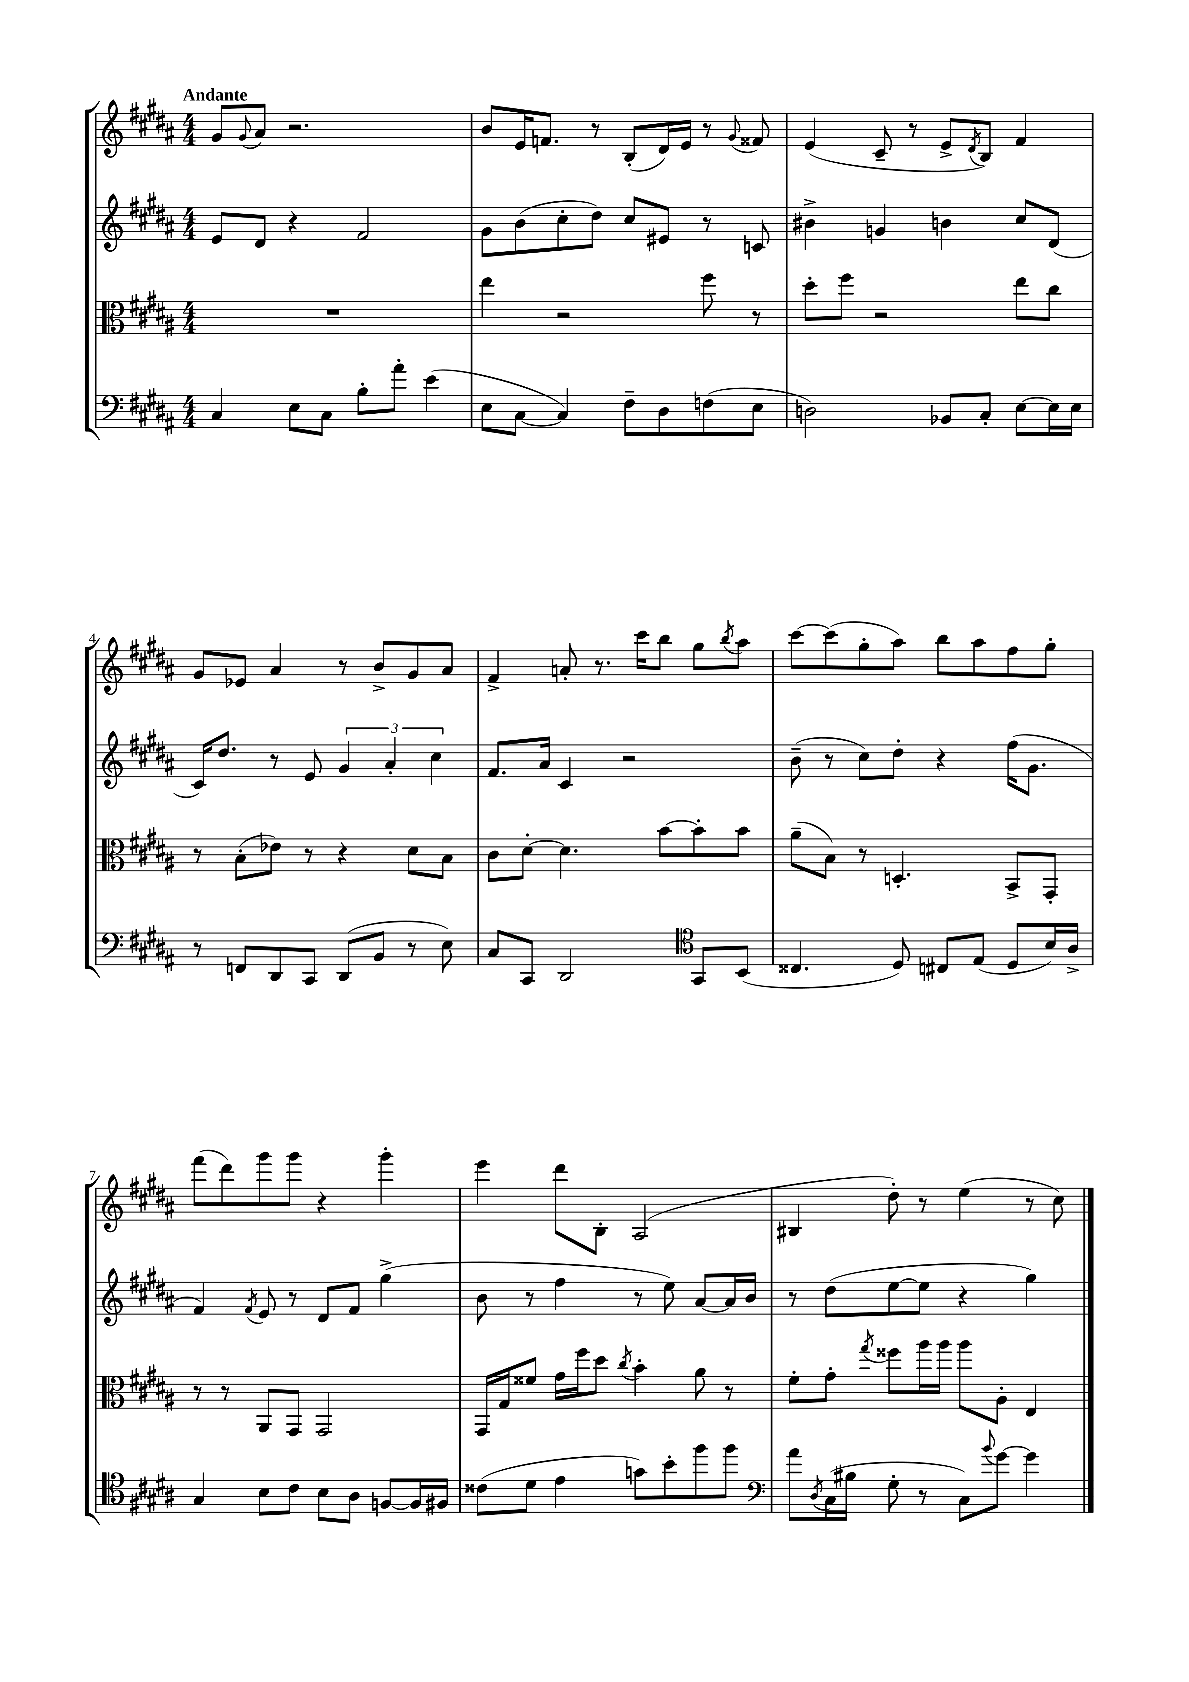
<<
\new StaffGroup <<
\new Staff = "s0" {
    \clef treble \key b \major \numericTimeSignature \time 4/4 \tempo "Andante"
    gis'8 \appoggiatura { gis'8 } ais'8 r2. |
    b'8 e'16 f'8. r8 b8-.( dis'16) e'16 r8 \appoggiatura { gis'8 } fisis'8 |
    e'4( cis'8-- r8 e'8-> \acciaccatura { dis'8 } b8) fis'4 |
    gis'8 ees'8 ais'4 r8 b'8-> gis'8 ais'8 |
    fis'4-> a'8-. r8. cis'''16 b''8 gis''8 \acciaccatura { b''8 } ais''8 |
    cis'''8~ cis'''8( gis''8-. ais''8) b''8 ais''8 fis''8 gis''8-. |
    fis'''8( dis'''8) gis'''8 gis'''8 r4 gis'''4-. |
    e'''4 dis'''8 b8-. ais2( |
    bis4 dis''8-.) r8 e''4( r8 cis''8) \bar "|." |
}
\new Staff = "s1" {
    \clef treble \key b \major \numericTimeSignature \time 4/4
    e'8 dis'8 r4 fis'2 |
    gis'8 b'8( cis''8-. dis''8) cis''8 eis'8 r8 c'8 |
    bis'4-> g'4 b'4 cis''8 dis'8( |
    cis'16) dis''8. r8 e'8 \tuplet 3/2 { gis'4 ais'4-. cis''4 } |
    fis'8. ais'16 cis'4 r2 |
    b'8--( r8 cis''8) dis''8-. r4 fis''16( gis'8. |
    fis'4) \acciaccatura { fis'8 } e'8 r8 dis'8 fis'8 gis''4->( |
    b'8 r8 fis''4 r8 e''8) ais'8~ ais'16 b'16 |
    r8 dis''8( e''8~ e''8 r4 gis''4) \bar "|." |
}
\new Staff = "s2" {
    \clef alto \key b \major \numericTimeSignature \time 4/4
    R1 |
    e''4 r2 fis''8 r8 |
    dis''8-. fis''8 r2 e''8 cis''8 |
    r8 b8-.( ees'8) r8 r4 dis'8 b8 |
    cis'8 dis'8~-. dis'4. b'8~ b'8-. b'8 |
    ais'8--( b8) r8 d4.-. b,8-> gis,8-. |
    r8 r8 ais,8 gis,8 gis,2 |
    gis,16 gis16 fisis'8 gis'16 fis''16 dis''8 \acciaccatura { cis''8 } b'4-. ais'8 r8 |
    fis'8-. gis'8-. \acciaccatura { gis''8 } fisis''8 ais''16 ais''16 ais''8 ais8-. e4 \bar "|." |
}
\new Staff = "s3" {
    \clef bass \key b \major \numericTimeSignature \time 4/4
    cis4 e8 cis8 b8-. ais'8-. e'4( |
    e8 cis8~ cis4) fis8-- dis8 f8( e8 |
    d2) bes,8 cis8-. e8~ e16 e16 |
    r8 f,8 dis,8 cis,8 dis,8( b,8 r8 e8) |
    cis8 cis,8 dis,2 \clef tenor gis,8 b,8( |
    cisis4. dis8) cis8 e8( dis8 b16) ais16-> |
    gis4 b8 cis'8 b8 ais8 f8~ f16 fis16 |
    cisis'8( dis'8 e'4 g'8) b'8-. fis''8 fis''8 |
    \clef bass ais'8 \acciaccatura { dis8 } cis16( bis16 gis8-. r8 cis8) \appoggiatura { b'8 } gis'8~ gis'4 \bar "|." |
}
>>
>>
